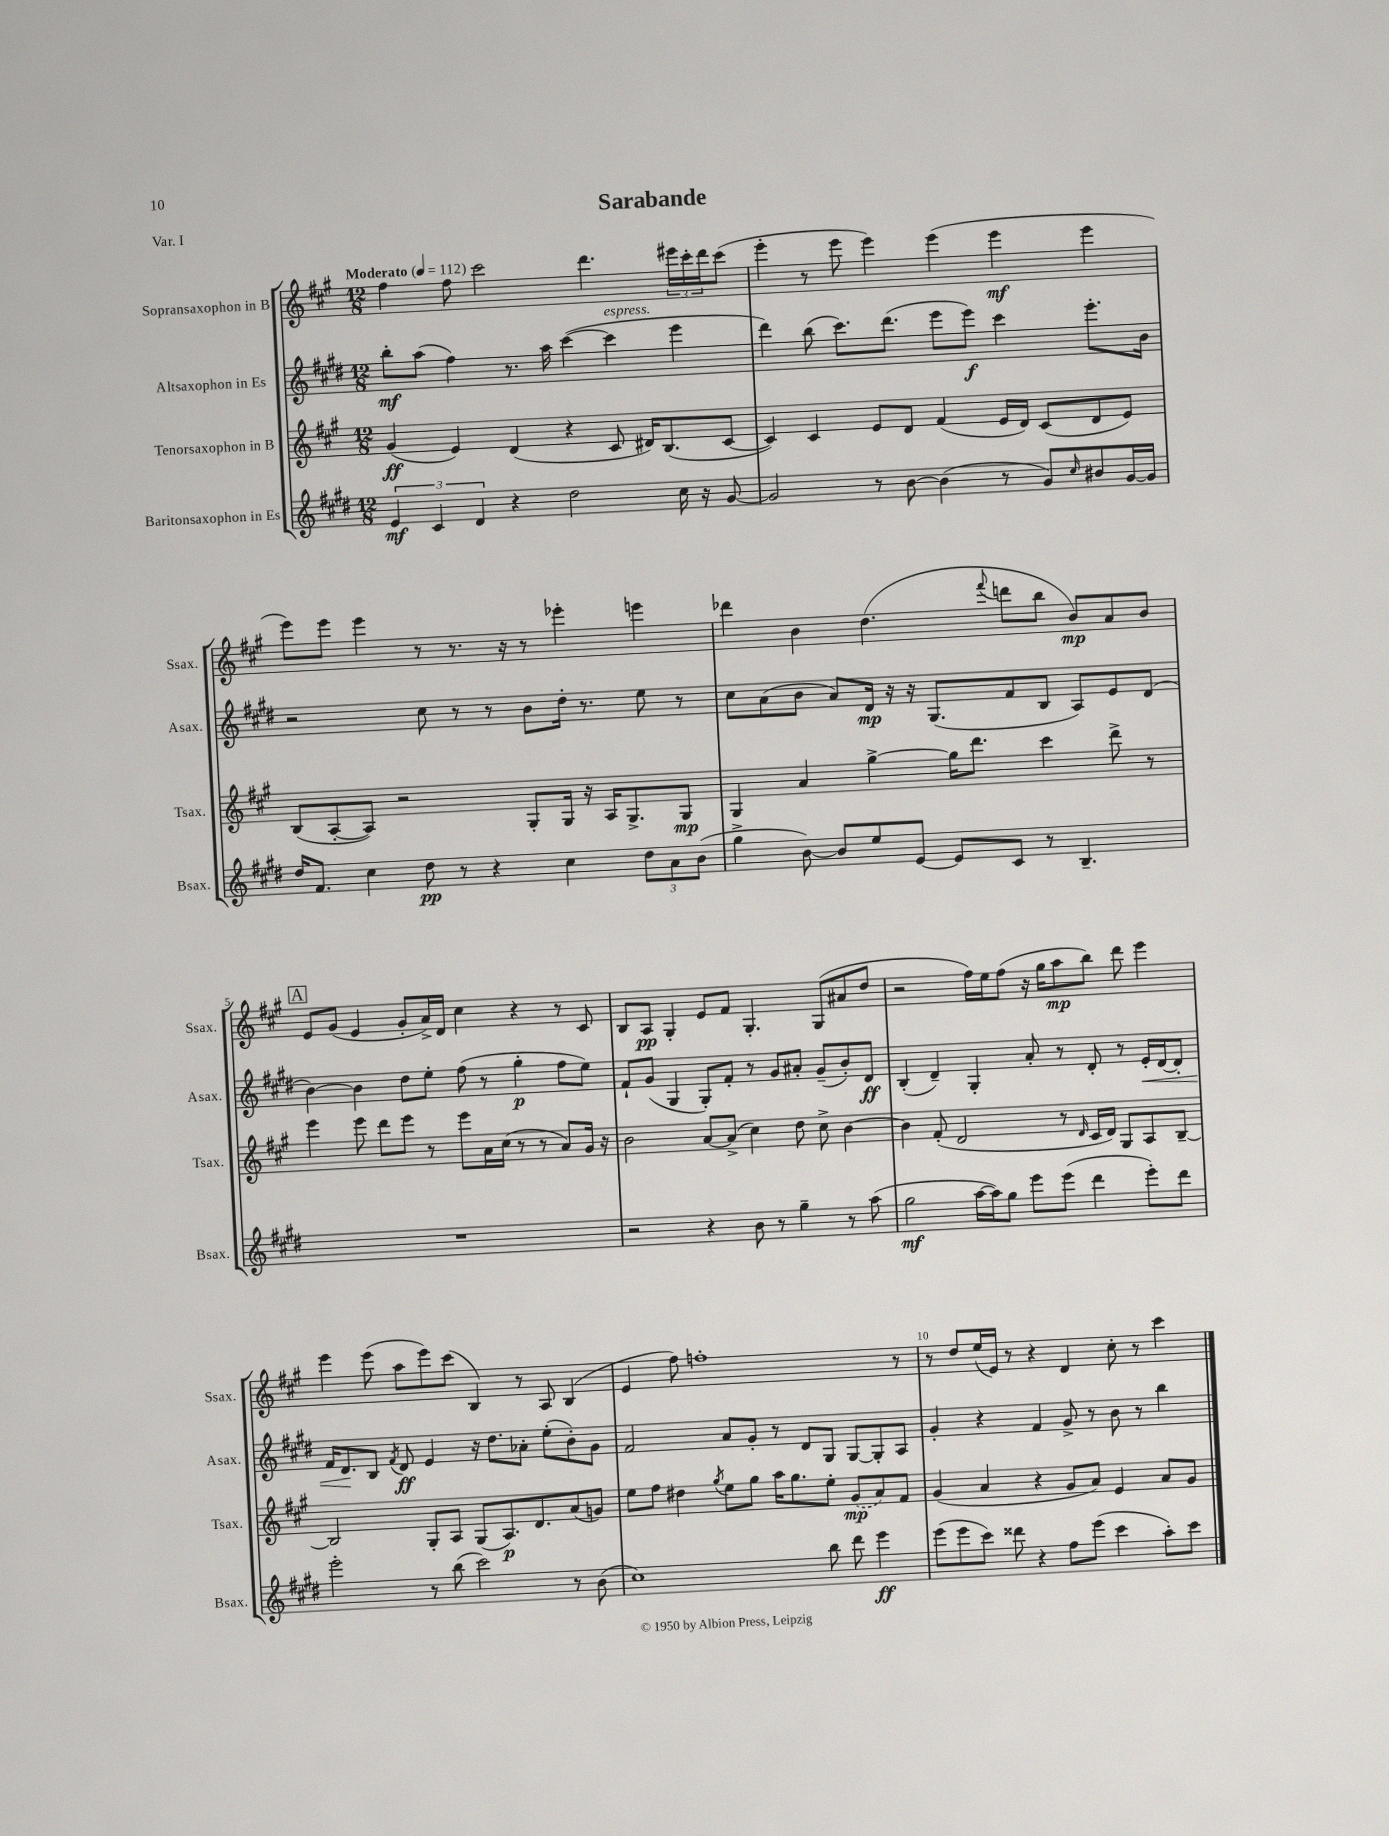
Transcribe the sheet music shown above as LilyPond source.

\header { title = "Sarabande" piece = "Var. I" }
<<
\new StaffGroup <<
\new Staff = "s0" \with { instrumentName = "Sopransaxophon in B" shortInstrumentName = "Ssax." } {
    \clef treble \key a \major \numericTimeSignature \time 12/8 \tempo "Moderato" 4 = 112
    fis''4 fis''8 cis'''2 d'''4. \tuplet 3/2 { eis'''16 cis'''16-. d'''16 } cis'''8( |
    e'''4-. r8 e'''8 e'''4) e'''4( e'''4\mf e'''4 |
    e'''8) e'''8 e'''4 r8 r8. r16 r8 ees'''4-. e'''4 |
    des'''4 b'4 d''4.( \appoggiatura { fis'''8 } d'''8 b''8 b'8\mp) a'8 b'8 |
    \mark \markup { \box "A" } e'8 gis'8( e'4 gis'8-. a'16->) d'16 cis''4 r4 r8 cis'8 |
    b8 a8\pp gis4-. e'8 fis'8 gis4.-. gis8( ais'8 d''8 |
    r2 fis''16) e''16 fis''8( r16 gis''16 a''8\mp b''8) d'''8 e'''4 |
    e'''4 e'''8( a''8 e'''8) cis'''8( b4) r8 a8 b4( |
    e'4 fis''8) f''1-. r8 |
    r8 d''8 e''16( e'16) r8 r4 d'4 cis''8-. r8 cis'''4 \bar "|." |
}
\new Staff = "s1" \with { instrumentName = "Altsaxophon in Es" shortInstrumentName = "Asax." } {
    \clef treble \key e \major \numericTimeSignature \time 12/8
    b''8-.\mf a''8( fis''4) r8. a''16 cis'''4~( cis'''4^\markup { \italic "espress." } e'''4 |
    dis'''4) b''8( cis'''8.) dis'''8.( e'''8 e'''8\f) cis'''4 e'''8.-. b'16 |
    r2 cis''8 r8 r8 b'8 dis''16-. r8. e''8 r8 |
    cis''8 a'8( b'8 a'8) dis'16\mp r16 r16 gis8.( fis'8 b8 a8) e'8 dis'8( |
    \mark \markup { \box "A" } b'4~) b'4 dis''8 e''8-. fis''8( r8 gis''4-.\p fis''8 e''8) |
    fis'8-! gis'8( gis4 gis8-.) fis'8-. r8 gis'8 ais'8-. gis'8--( b'8-.) dis'8\ff |
    b4-.( dis'4--) gis4-. a'8-. r8 dis'8-. r8 e'16-.\< dis'16~ dis'8-. |
    fis'16 dis'8.\! b8 \acciaccatura { fis'8 } dis'8\ff e'4 r16 dis''8. aes'8-. e''8-.( b'8-.) gis'8 |
    fis'2 a'8 gis'8-. r8 dis'8 gis8 gis8~ gis8-. a8 |
    gis'4-. r4 fis'4 gis'8-> r8 b'8 r8 b''4 \bar "|." |
}
\new Staff = "s2" \with { instrumentName = "Tenorsaxophon in B" shortInstrumentName = "Tsax." } {
    \clef treble \key a \major \numericTimeSignature \time 12/8
    gis'4\ff( e'4) d'4( r4 cis'8 dis'16) b8.( cis'8~ |
    cis'4) cis'4 e'8 d'8 fis'4( e'16 d'16) cis'8( d'8 e'8) |
    b8( a8~-. a8) r2 gis8-. gis16 r16 a16 gis8.-> gis8\mp |
    gis4 a'4 gis''4~-> gis''16 d'''8. cis'''4 d'''8-> r8 |
    \mark \markup { \box "A" } e'''4 e'''8 d'''8 e'''8 r8 e'''8 a'16 cis''16( r8 r8 a'8) gis'16 r16 |
    b'2 a'8~ a'8->( cis''4) d''8 cis''8-> b'4~ |
    b'4 fis'8-.( d'2 r8 \grace { d'16 } cis'16 d'16) gis8 a8 b8~-- |
    b2 gis8-. a8 gis8( a8.\p) d'8. a'8( g'8) |
    e''8 fis''8 dis''4 \acciaccatura { gis''8 } e''8 gis''8 a''16 gis''8. e''8-. \once \slurDashed gis'8\mp( a'8) fis'8 |
    gis'4( a'4 r4 gis'8 a'8) e'4 a'8 gis'8 \bar "|." |
}
\new Staff = "s3" \with { instrumentName = "Baritonsaxophon in Es" shortInstrumentName = "Bsax." } {
    \clef treble \key e \major \numericTimeSignature \time 12/8
    \tuplet 3/2 { e'4\mf cis'4 dis'4 } r4 dis''2 cis''16 r16 gis'8~ |
    gis'2 r8 b'8~ b'4( r8 gis'8) \grace { cis''16 } bis'8 gis'16~ gis'16 |
    dis''16 fis'8. cis''4 dis''8\pp r8 r4 cis''4 \tuplet 3/2 { dis''8 a'8 b'8( } |
    gis''4-> b'8~) b'8 e''8 e'8~ e'8 cis'8 r8 b4.-- |
    \mark \markup { \box "A" } R1. |
    r2 r4 b'8 r8 gis''4-- r8 a''8( |
    gis''2\mf a''16~ a''16) gis''8 e'''8 e'''8( dis'''4 e'''8-.) dis'''8 |
    e'''2-. r8 b''8( cis'''2) r8 b'8( |
    cis''1) b''8 dis'''8 e'''4\ff |
    e'''8( e'''8 cis'''8) disis'''8 r4 fis''8 e'''8( cis'''4 a''8-.) cis'''8 \bar "|." |
}
>>
>>
\layout { \context { \Score \override BarNumber.break-visibility = ##(#f #t #t) barNumberVisibility = #(every-nth-bar-number-visible 5) } }
